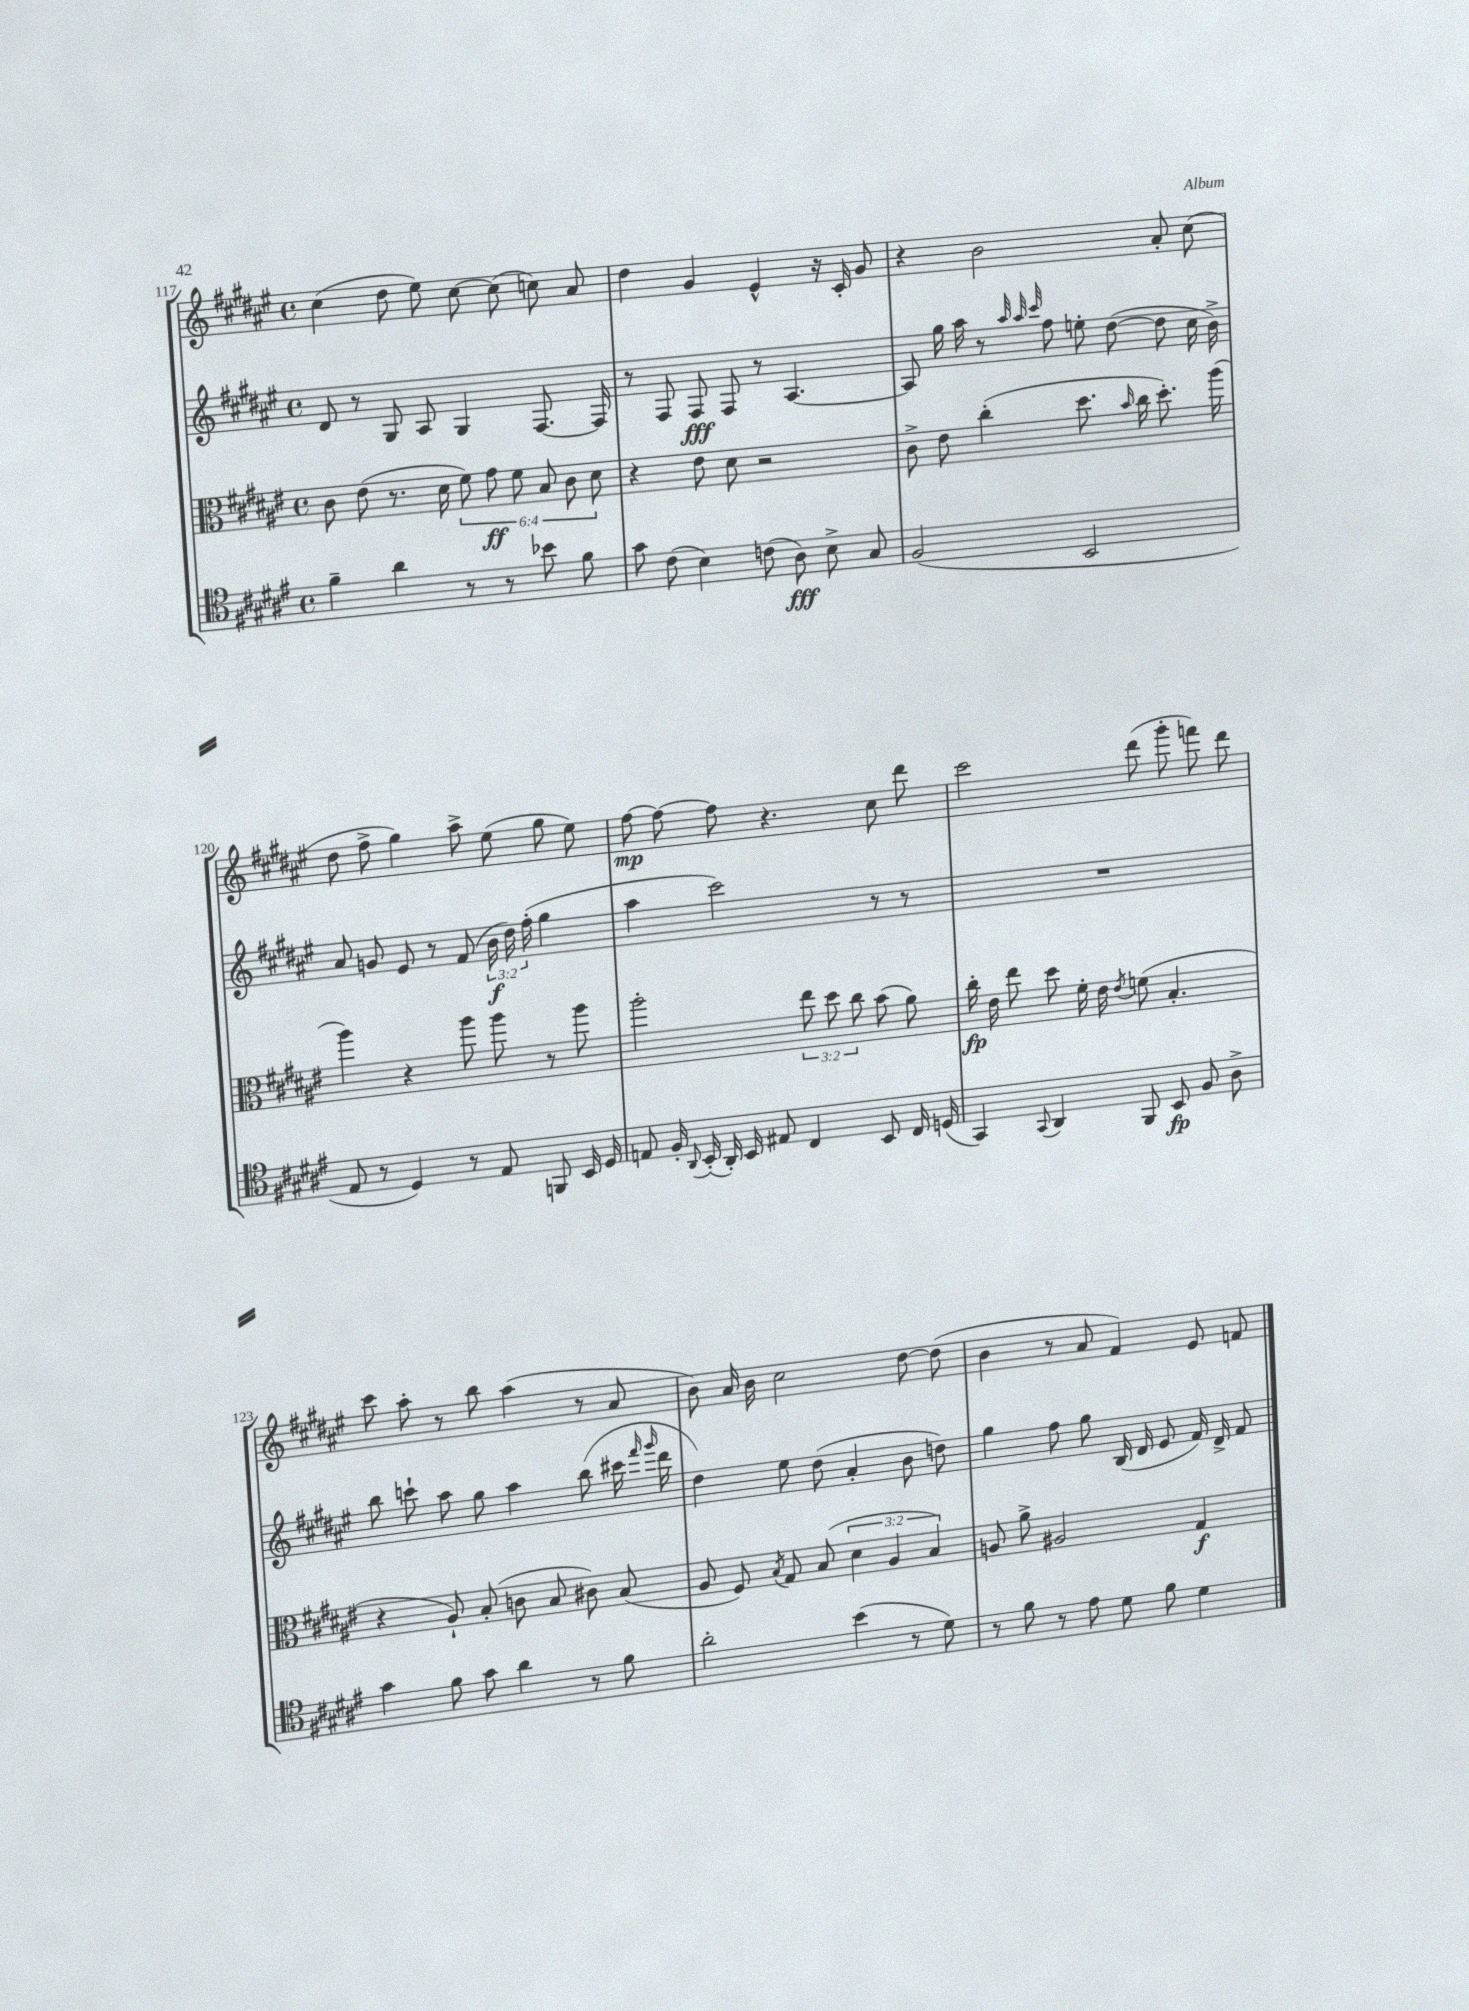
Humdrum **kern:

**kern	**kern	**kern	**kern
*staff4	*staff3	*staff2	*staff1
*clefC4	*clefC3	*clefG2	*clefG2
*k[f#c#g#d#a#e#]	*k[f#c#g#d#a#e#]	*k[f#c#g#d#a#e#]	*k[f#c#g#d#a#e#]
*M4/4	*M4/4	*M4/4	*M4/4
*met(c)	*met(c)	*met(c)	*met(c)
4f#~	8c#	8d#	(4cc#
.	(8e#	8r	.
4a#	8.r	8G#	8dd#
.	.	8A#	8ee#)
.	16d#	.	.
8r	12f#)	4G#	[8cc#
.	12g#	.	.
8r	.	.	(8cc#]
.	12f#	.	.
8b-	12B	[8.F#	8cc)
.	12c#	.	.
8f#	.	.	8a#
.	12d#	.	.
.	.	16F#]	.
=	=	=	=
8g#	4r	8r	4dd#
(8c#	.	8F#	.
4B)	8e#	8F#	4g#
.	8d#	8F#	.
(8c	2r	8r	4e#^^
8A#)	.	[4.A#	.
8B^	.	.	16r
.	.	.	16c#'
8G#	.	.	8g#
=	=	=	=
(2F#	8c#^	8A#]	4r
.	8e#	16gg#	.
.	.	16aa#	.
.	(4cc#'	8r	2b
.	.	32qqaa#	.
.	.	32qqaa#	.
.	.	32qqccc#	.
.	.	8ff#	.
2BB	8.dd#	8ee'	.
.	.	([8dd#	.
.	16qqb	.	.
.	16cc#	.	.
.	8.dd#')	8dd#]	8a#'
.	.	16cc#	(8cc#
.	(16aa#	16b^)	.
=	=	=	=
8E#	4aa#)	8a#	8dd#
8r	.	8g	8ff#^
4D#)	4r	8e#	4gg#)
.	.	8r	.
8r	8aa#	(8f#	8aa#^
8E#	8aa#	24b	(8ee#
.	.	24dd#)	.
.	.	(24ff#'	.
8FF	8r	4gg#	8gg#
16BB	8aa#	.	8ee#)
16D#	.	.	.
=	=	=	=
8E	2aa#'	4aa#	[8ff#
16F#'	.	.	8ff#_
8qqAA#	.	.	.
(16BB'	.	.	.
16AA#')	.	2ccc#)	8ff#]
16BB	.	.	.
8E#	.	.	4.r
4C#	12ee#	.	.
.	12dd#	.	.
.	12cc#	.	.
8BB	(8b	8r	8cc#
16C#	8a#)	8r	8ddd#
(16D	.	.	.
=	=	=	=
4GG#)	16cc#'	1r	2ccc#
.	16e#	.	.
.	8ee#	.	.
8qqGG#	.	.	.
4AA#	8dd#	.	.
.	16f#'	.	.
.	16e#	.	.
.	8qe#	.	.
8FF#	(8f	.	(8ddd#
8BB	4.B'	.	8ggg#'
8F#	.	.	8fff)
8A#^	.	.	8ddd#
=	=	=	=
4g#	4r	8bb	8ccc#
.	.	8ccc`	8aa#'
8f#	8A#`)	8aa#	8r
8g#	(8B'	8gg#	8bb
4a#	8c	4aa#	(4aa#
.	8B	.	.
8r	8c#)	(8bb	8r
8f#	(8B	16ccc#	8a#
.	.	16qqfff#	.
.	.	16qqggg#	.
.	.	16ddd#	.
=	=	=	=
2a#'	8A#	4dd#)	8b)
.	8F#)	.	16a#
.	.	.	16b
.	8qB	.	.
.	8G#	8ee#	2cc#
.	(8B	(8dd#	.
(4b	6d#	4a#'	.
.	6A#	.	.
8r	.	8b	[8dd#
.	6B)	.	.
8d#)	.	8dd)	(8dd#]
=	=	=	=
8r	8A	4gg#	4b
8f#	8a#^	.	.
8r	2A#	8ff#	8r
8e#	.	8gg#	8a#
8d#	.	(16B	4f#)
.	.	16d#	.
8f#	.	8e#	.
4d#	4G#	16f#)	8e#
.	.	16d#^	.
.	.	8f#	8f
==	==	==	==
*-	*-	*-	*-
